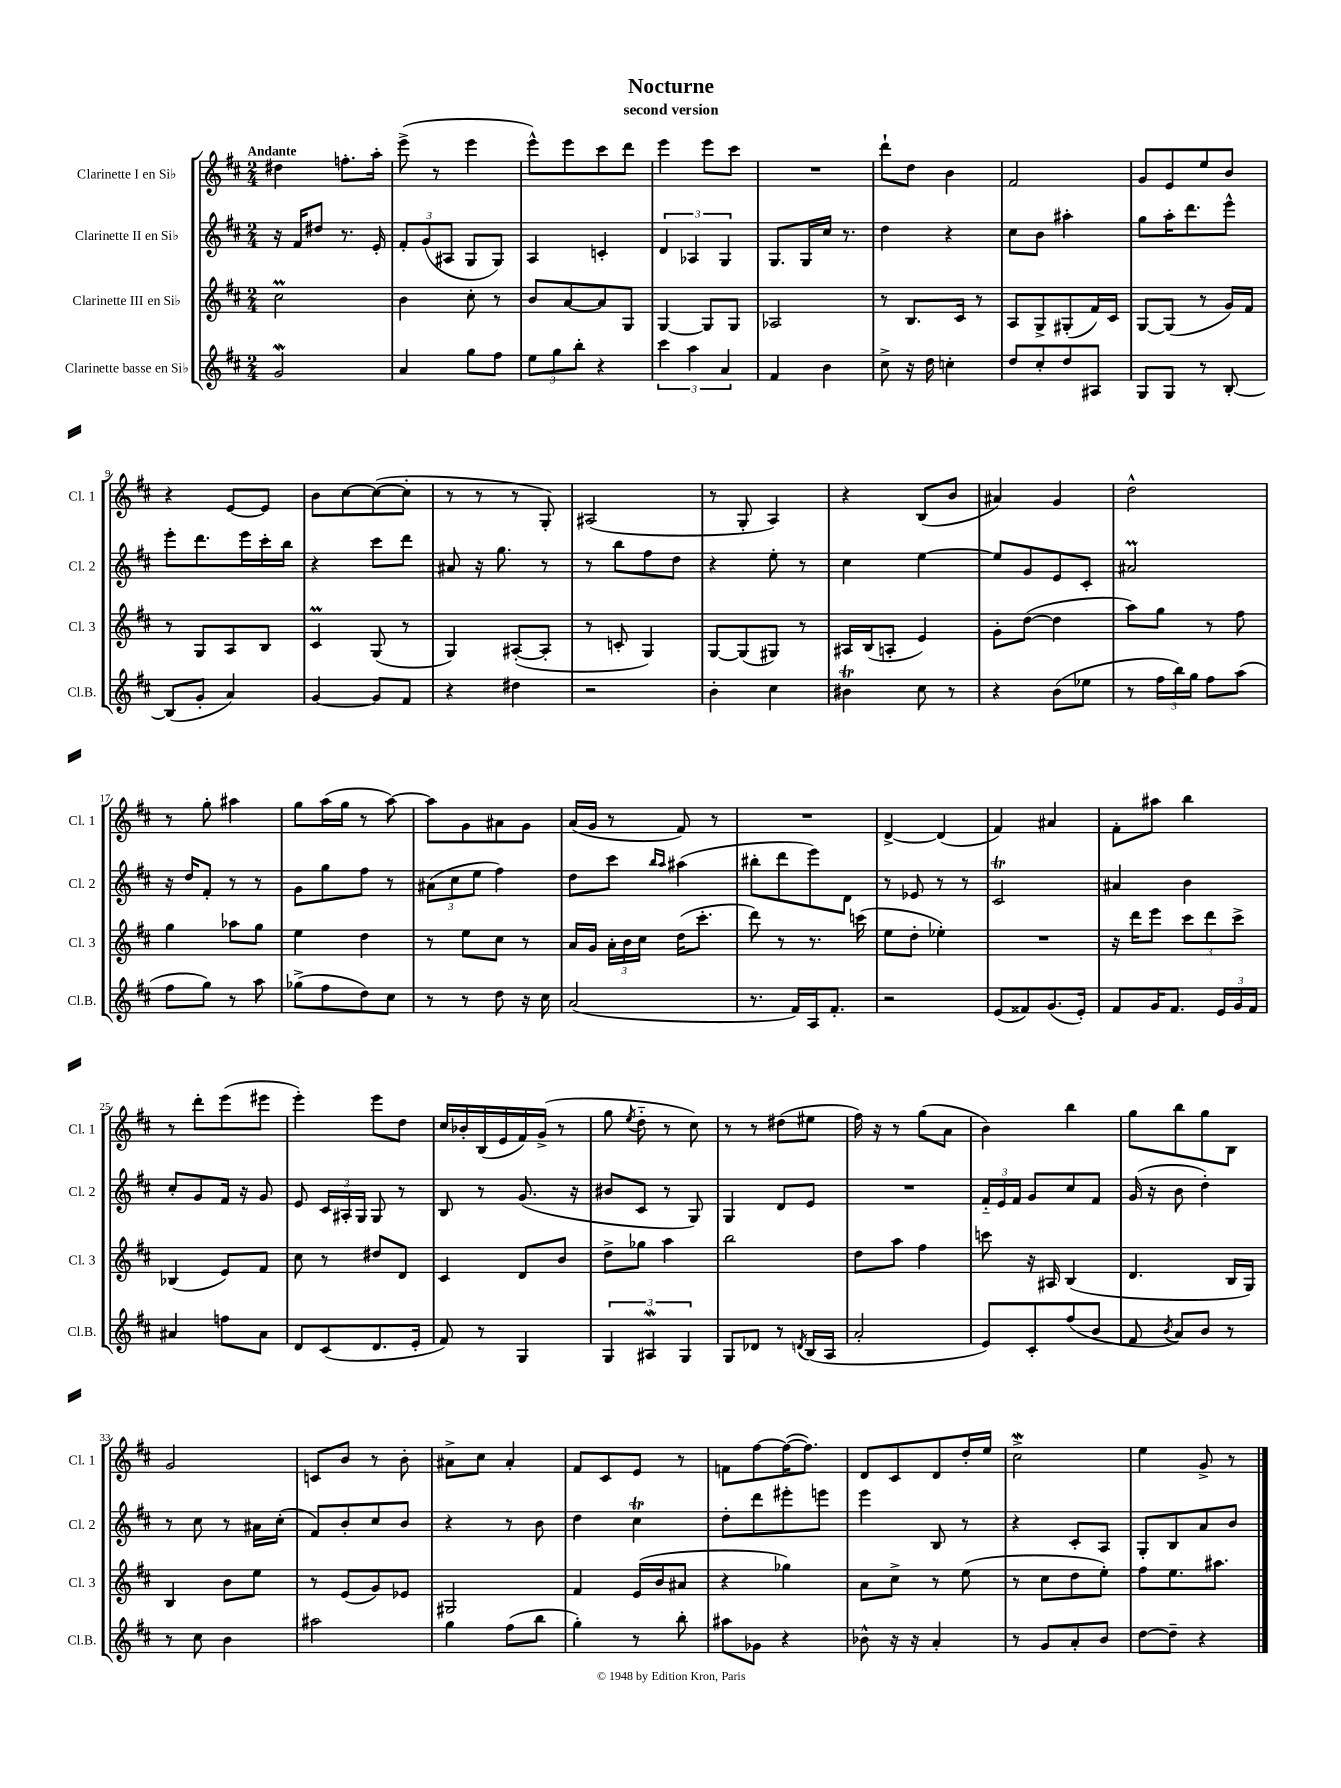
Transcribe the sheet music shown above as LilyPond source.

\header { title = "Nocturne" subtitle = "second version" }
<<
\new StaffGroup <<
\new Staff = "s0" \with { instrumentName = "Clarinette I en Sib" shortInstrumentName = "Cl. 1" } {
    \clef treble \key d \major \numericTimeSignature \time 2/4 \tempo "Andante"
    \autoBeamOff dis''4 f''8.[-. a''16]-. |
    e'''8->( r8 e'''4 |
    e'''8[-^) e'''8 cis'''8 d'''8] |
    e'''4 e'''8[ cis'''8] |
    R2 |
    d'''8[-! d''8] b'4 |
    fis'2 |
    g'8[ e'8 e''8 b'8] |
    r4 e'8[~ e'8] |
    b'8[ cis''8~ cis''8~( cis''8]-. |
    r8 r8 r8 g8-.) |
    ais2( |
    r8 g8-. a4) |
    r4 b8[( b'8] |
    ais'4) g'4 |
    d''2-^ |
    r8 g''8-. ais''4 |
    g''8[ a''16( g''16] r8 a''8~) |
    a''8[ g'8 ais'8 g'8] |
    a'16[( g'16] r8 fis'8) r8 |
    R2 |
    d'4~-> d'4( |
    fis'4) ais'4 |
    fis'8[-. ais''8] b''4 |
    r8 d'''8[-. e'''8( eis'''8] |
    e'''4-.) e'''8[ d''8] |
    cis''16[ bes'16-. b16( e'16 fis'16) g'16]->( r8 |
    g''8 \acciaccatura { e''8 } d''8-_ r8 cis''8) |
    r8 r8 dis''8[( eis''8] |
    fis''16) r16 r8 g''8[( a'8] |
    b'4) b''4 |
    g''8[ b''8 g''8 b8] |
    g'2 |
    c'8[ b'8] r8 b'8-. |
    ais'8[-> cis''8] ais'4-. |
    fis'8[ cis'8 e'8] r8 |
    f'8[ fis''8~ fis''16~( fis''8.]) |
    d'8[ cis'8 d'8 d''16-. e''16] |
    cis''2->\mordent |
    e''4 g'8-> r8 \bar "|." |
}
\new Staff = "s1" \with { instrumentName = "Clarinette II en Sib" shortInstrumentName = "Cl. 2" } {
    \clef treble \key d \major \numericTimeSignature \time 2/4
    \autoBeamOff r16 fis'16[ dis''8] r8. e'16-. |
    \tuplet 3/2 { fis'8[-. g'8( ais8] } g8[ g8]) |
    a4 c'4-. |
    \tuplet 3/2 { d'4 aes4 g4 } |
    g8.[ g16 cis''16] r8. |
    d''4 r4 |
    cis''8[ b'8] ais''4-. |
    g''8[ a''16-. d'''8. e'''8]-^ |
    e'''8[-. d'''8. e'''16 cis'''16-. b''16] |
    r4 cis'''8[ d'''8] |
    ais'8 r16 g''8. r8 |
    r8 b''8[ fis''8 d''8] |
    r4 e''8-. r8 |
    cis''4 e''4~ |
    e''8[ g'8 e'8 cis'8]-. |
    ais'2\prall |
    r16 d''16[ fis'8]-. r8 r8 |
    g'8[ g''8 fis''8] r8 |
    \tuplet 3/2 { ais'8[( cis''8 e''8] } fis''4) |
    d''8[ cis'''8] \grace { b''16[ a''16] } ais''4( |
    bis''8[-. d'''8 e'''8) d'8] |
    r8 ees'8 r8 r8 |
    cis'2\trill |
    ais'4 b'4 |
    cis''8[-. g'8 fis'16] r16 g'8 |
    e'8 \tuplet 3/2 { cis'16[ ais16-. g16] } g8 r8 |
    b8 r8 g'8.( r16 |
    bis'8[ cis'8] r8 g8) |
    g4 d'8[ e'8] |
    R2 |
    \tuplet 3/2 { fis'16[-_ e'16 fis'16] } g'8[ cis''8 fis'8] |
    g'16( r16 b'8 d''4-.) |
    r8 cis''8 r8 ais'16[ cis''16]-.( |
    fis'8[) b'8-. cis''8 b'8] |
    r4 r8 b'8 |
    d''4 cis''4\trill |
    d''8[-. d'''8 eis'''8-. e'''8] |
    e'''4 b8 r8 |
    r4 cis'8[-. a8] |
    g8[-. b8 a'8 b'8] \bar "|." |
}
\new Staff = "s2" \with { instrumentName = "Clarinette III en Sib" shortInstrumentName = "Cl. 3" } {
    \clef treble \key d \major \numericTimeSignature \time 2/4
    \autoBeamOff cis''2\prall |
    b'4 cis''8-. r8 |
    b'8[ a'8~ a'8 g8] |
    g4~ g8[ g8] |
    aes2 |
    r8 b8.[ cis'16] r8 |
    a8[ g8-> gis8-.( fis'16) cis'16] |
    g8[~ g8]( r8 g'16[) fis'16] |
    r8 g8[ a8 b8] |
    cis'4\prall g8( r8 |
    g4) ais8[~-.( ais8]-. |
    r8 c'8-. g4) |
    g8[~ g8( gis8]) r8 |
    ais16[ b16( a8]-. e'4) |
    g'8[-. d''8]~( d''4 |
    a''8[) g''8] r8 fis''8 |
    g''4 aes''8[ g''8] |
    e''4 d''4 |
    r8 e''8[ cis''8] r8 |
    a'16[ g'16] \tuplet 3/2 { a'16[-. b'16 cis''16] } d''16[( cis'''8.]-. |
    d'''8) r8 r8. c'''16( |
    e''8[ d''8]-. ees''4-.) |
    R2 |
    r16 d'''16[ e'''8] \tuplet 3/2 { cis'''8[ d'''8 cis'''8]-> } |
    bes4( e'8[) fis'8] |
    cis''8 r8 dis''8[ d'8] |
    cis'4 d'8[ b'8] |
    d''8[-> ges''8] a''4 |
    b''2 |
    d''8[ a''8] fis''4 |
    c'''8 r16 ais16 b4( |
    d'4. b16[ g16]) |
    b4 b'8[ e''8] |
    r8 e'8[( g'8) ees'8] |
    gis2 |
    fis'4 e'16[( b'16 ais'8] |
    r4 ges''4) |
    a'8[ cis''8]-> r8 e''8( |
    r8 cis''8[ d''8 e''8]-.) |
    fis''8[ e''8. ais''8.] \bar "|." |
}
\new Staff = "s3" \with { instrumentName = "Clarinette basse en Sib" shortInstrumentName = "Cl.B." } {
    \clef treble \key d \major \numericTimeSignature \time 2/4
    \autoBeamOff g'2\mordent |
    a'4 g''8[ fis''8] |
    \tuplet 3/2 { e''8[ g''8 b''8]-. } r4 |
    \tuplet 3/2 { cis'''4 a''4 a'4 } |
    fis'4 b'4 |
    cis''8-> r16 d''16 c''4-. |
    d''8[ cis''8-. d''8 ais8] |
    g8[ g8] r8 b8~-. |
    b8[( g'8]-. a'4) |
    g'4~ g'8[ fis'8] |
    r4 dis''4 |
    r2 |
    b'4-. cis''4 |
    bis'4\trill cis''8 r8 |
    r4 b'8[( ees''8] |
    r8 \tuplet 3/2 { fis''16[ b''16) g''16] } fis''8[ a''8]( |
    fis''8[ g''8]) r8 a''8 |
    ges''8[->( fis''8 d''8) cis''8] |
    r8 r8 d''8 r16 cis''16 |
    a'2( |
    r8. fis'16[) a16 fis'8.]-. |
    r2 |
    e'8[( fisis'8) g'8.( e'16]-.) |
    fis'8[ g'16 fis'8.] \tuplet 3/2 { e'16[ g'16 fis'16] } |
    ais'4 f''8[ ais'8] |
    d'8[ cis'8( d'8. e'16]-. |
    fis'8) r8 g4 |
    \tuplet 3/2 { g4 ais4\mordent g4 } |
    g8[ des'8] r8 \acciaccatura { d'8 } b16[( a16] |
    a'2-. |
    e'8[) cis'8-. fis''8( b'8] |
    fis'8 \acciaccatura { b'8 } a'8[) b'8] r8 |
    r8 cis''8 b'4 |
    ais''2 |
    g''4 fis''8[( b''8] |
    g''4-.) r8 b''8-. |
    ais''8[ ges'8] r4 |
    bes'8-^ r16 r16 a'4-. |
    r8 g'8[ a'8-. b'8] |
    d''8[~ d''8]-- r4 \bar "|." |
}
>>
>>
